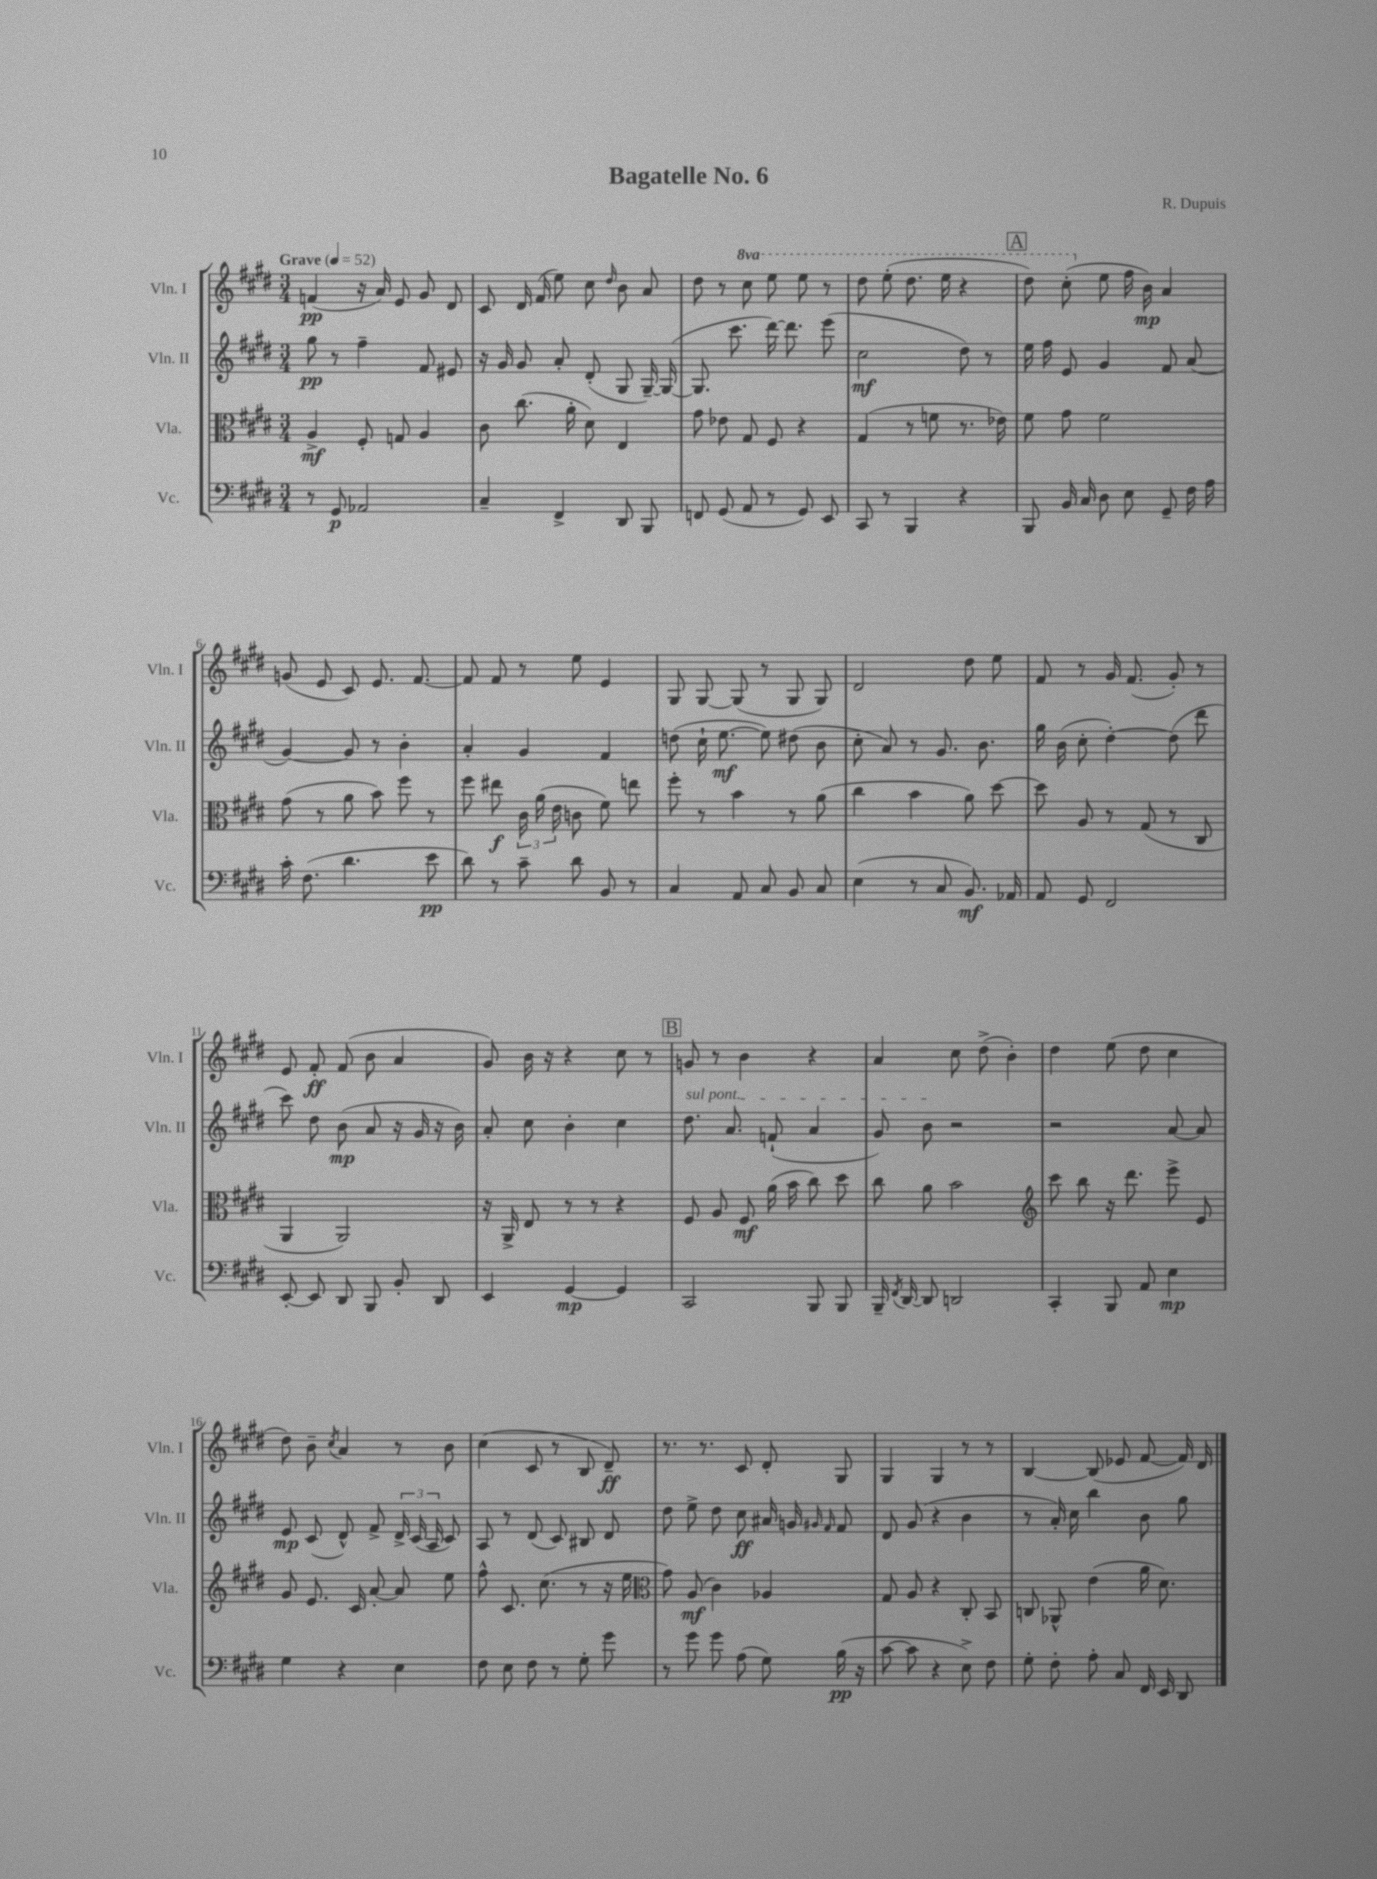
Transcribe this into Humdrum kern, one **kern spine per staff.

**kern	**kern	**kern	**kern
*staff4	*staff3	*staff2	*staff1
*clefF4	*clefC3	*clefG2	*clefG2
*k[f#c#g#d#]	*k[f#c#g#d#]	*k[f#c#g#d#]	*k[f#c#g#d#]
*M3/4	*M3/4	*M3/4	*M3/4
*MM52	*MM52	*MM52	*MM52
8r	4A^/	8gg#\	(4f/
8GG#/	.	8r	.
2AA-/	8F#'/	4ff#~\	16r
.	.	.	16a/)
.	8G/	.	8e/
.	4A/	8f#/	8g#/
.	.	8e#/	8d#/
=	=	=	=
4C#~/	8c#\	16r	8c#/
.	.	16g#/	.
.	(8.cc#\	8g#/	16d#/
.	.	.	(16f#/
4FF#^/	.	8a'/	8ee\)
.	16a'\	.	.
.	8d#\)	(8d#'/	8cc#\
.	.	.	16qqdd#/
8DD#/	4E/	8G#/	8b\
8BBB/	.	[16G#~/)	8a/
.	.	(16G#/_	.
=	=	=	=
8FF/	8g#\	8.G#/]	8dd#\
(8GG#/	8e-\	.	8r
.	.	8.ccc#\	.
8AA/	8G#/	.	8ccc#\
8r	8F#/	[16ddd#\)	8eee\
.	.	8.ddd#\]	.
8GG#/)	4r	.	8eee\
8EE/	.	(8eee\	8r
=	=	=	=
8CC#/	(4G#/	2cc#\	8ddd#\
8r	.	.	(8eee'\
4BBB/	8r	.	8.ddd#\
.	8f\	.	.
.	.	.	16eee\
4r	8.r	8dd#\)	4r
.	.	8r	.
.	16e-\)	.	.
=	=	=	=
8BBB/	8f#\	16ee\	8ddd#\)
.	.	16ff#\	.
16BB/	8g#\	8e/	(8ccc#'\
16C#/	.	.	.
8D#\	2f#\	4g#/	8ee\
8E\	.	.	16ff#\
.	.	.	16b\)
8GG#~/	.	8f#/	4a/
16F#\	.	(8a/	.
16A\	.	.	.
=	=	=	=
16c#'\	(8g#\	[4g#/)	(8g/
(8.F#\	.	.	.
.	8r	.	8e/
4.d#\	8a\	8g#/]	8c#/)
.	8b\)	8r	8.e/
.	8ff#\	4b'\	.
.	.	.	[8.f#/
8e\	8r	.	.
=	=	=	=
8d#\)	8ff#\	4a'/	8f#/]
8r	8ee#\	.	8f#/
8c#~\	24c#\	4g#/	8r
.	(24a\	.	.
.	24e\	.	.
8d#\	8c\	.	8ee\
8BB/	8f#\)	4f#/	4e/
8r	8ee\	.	.
=	=	=	=
4C#/	8ff#'\	(8dd\	8G#/
.	8r	16cc#`\	[8G#/
.	.	[8.ee\	.
8AA/	4b\	.	(8G#/]
8C#/	.	8ee\])	8r
8BB/	8r	(8dd#\	8G#/
8C#/	(8a\	8b\	8G#/)
=	=	=	=
(4E\	4cc#\	8cc#'\	2d#/
.	.	8a/)	.
8r	4b\	8r	.
8C#/	.	8.g#/	.
8.BB/)	8a\)	.	8dd#\
.	.	8.b\	.
.	[8dd#\	.	8ee\
16AA-/	.	.	.
=	=	=	=
8AA/	8dd#\]	16gg#\	8f#/
.	.	(16b\	.
8GG#/	8A/	8cc#'\	8r
2FF#/	8r	[4dd#'\)	16g#/
.	.	.	(8.f#/
.	(8G#/	.	.
.	8r	(8dd#\]	8g#'/)
.	8C#/	8ddd#\	8r
=	=	=	=
[8EE'/	4AA/	8ccc#\)	8e/
8EE/]	.	8dd#\	8f#'/
8DD#/	2AA/)	(8b\	(8f#/
8BBB/	.	8a/	8b\
8BB'/	.	16r	4a/
.	.	16g#/	.
8DD#/	.	16r	.
.	.	16b\)	.
=	=	=	=
4EE/	16r	8a'/	8g#/)
.	16AA^/	.	.
.	8E/	8cc#\	16b\
.	.	.	16r
[4GG#/	8r	4b'\	4r
.	8r	.	.
4GG#/]	4r	4cc#\	8cc#\
.	.	.	8r
=	=	=	=
2CC#/	8F#/	8.dd#\	8g/
.	8A/	.	8r
.	.	8.a/	.
.	8F#/	.	4b\
.	(16a\	(8f`/	.
.	16b\	.	.
8BBB/	8cc#\)	4a/	4r
8BBB/	8dd#\	.	.
=	=	=	=
16BBB~/	8cc#\	8g#/)	4a/
8qFF#/	.	.	.
[16DD#/	.	.	.
8DD#/]	8a\	8b\	.
2DD/	2b\	2r	8cc#\
.	.	.	(8dd#^\
.	.	.	4b'\)
=	=	=	=
*	*clefG2	*	*
4CC#'/	8ccc#\	2r	4dd#\
.	8bb\	.	.
8BBB/	16r	.	(8ee\
.	8.ddd#\	.	.
8AA/	.	.	8dd#\
4E\	8eee^\	[8a/	4cc#\
.	8e/	8a/]	.
=	=	=	=
4G#\	8g#/	8e/	8dd#\)
.	8.e/	(8c#/	8b~\
.	.	.	8qcc#/
4r	.	8d#^^/)	4a/
.	16c#/	.	.
.	[8a'/	8f#^/	.
4E\	8a/]	24d#^/	8r
.	.	(24c#/	.
.	.	24A/	.
.	8ee\	8c#/)	8b\
=	=	=	=
8F#\	8ff#^^\	8A/	(4cc#\
8E\	8.c#/	8r	.
8F#\	.	(8d#/	8c#/
.	(8.cc#\	.	.
8r	.	8c#/)	8r
8G#'\	8r	8B#/	8B/
8g#\	16r	8d#/	8d#~/)
.	16ee\	.	.
=	=	=	=
*	*clefC3	*	*
8r	8g#\)	8dd#\	8.r
8g#\	(8A/	8ee^\	.
.	.	.	8.r
8g#\	4c#\)	8dd#\	.
(8A\	.	8cc#\	8c#/
8G#\)	4A-/	16a#/	8d#'/
.	.	16g/	.
.	.	16qqg#/	.
.	.	16qqf#/	.
(16B\	.	8f#/	8G#/
16r	.	.	.
=	=	=	=
[8c#\	8G#/	8d#/	4G#/
8c#\]	8A/	(8g#/	.
4r	4r	4r	4G#/
8E^\)	8C#'/	4b\	8r
8F#\	8BB/	.	8r
=	=	=	=
8G#'\	8C/	8r	[4B/
8F#'\	8AA-^^/	16a'/)	.
.	.	16cc#\	.
8A'\	(4e\	4bb\	(8B/]
8C#/	.	.	8e-/
16FF#/	16a\	8b\	[8f#/
16EE/	8.d#\)	.	.
8DD#/	.	8gg#\	16f#/])
.	.	.	16d#/
==	==	==	==
*-	*-	*-	*-
